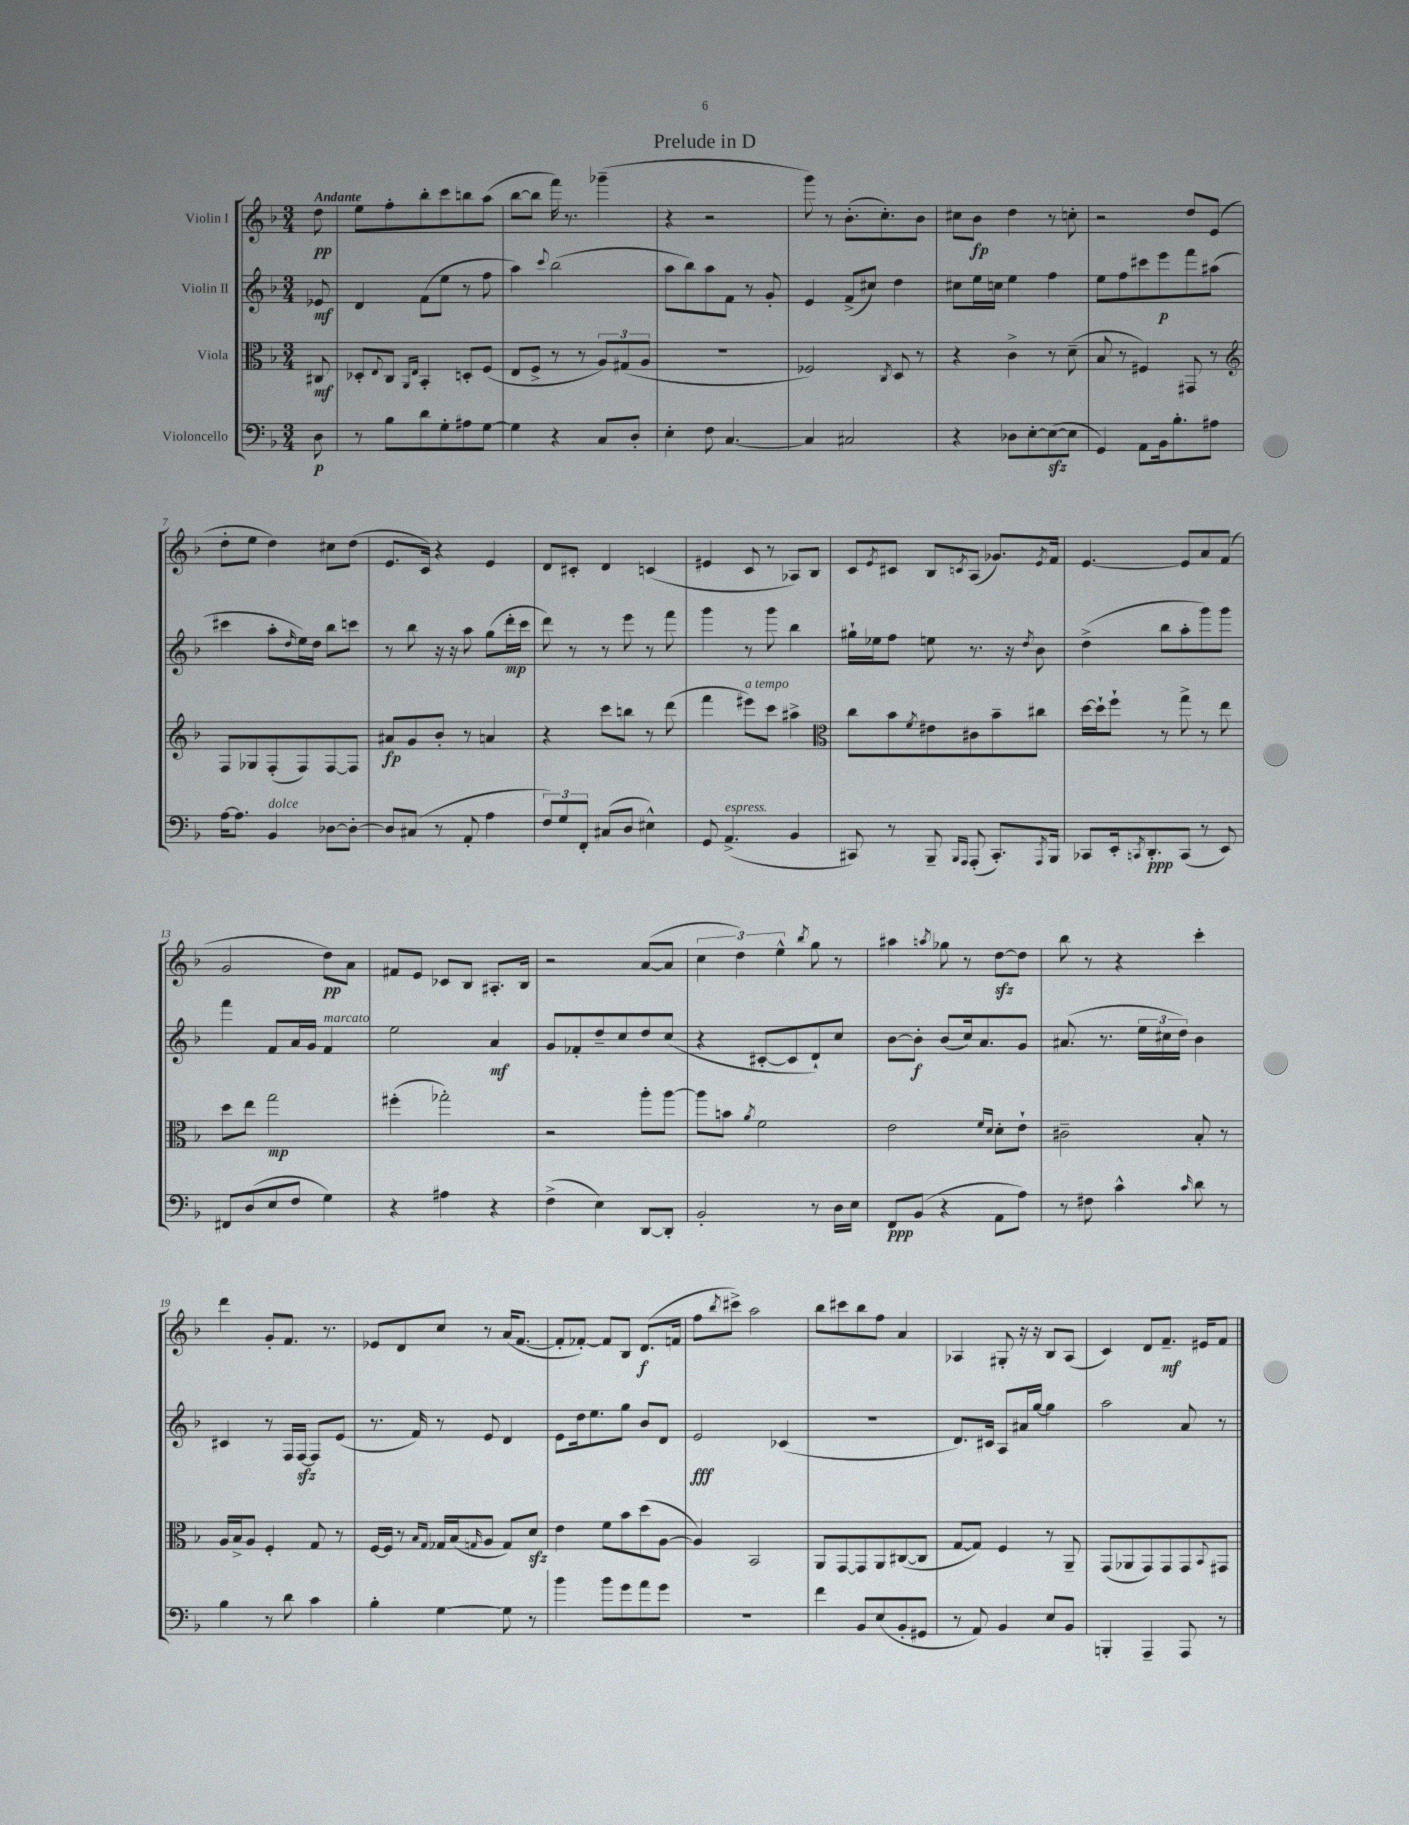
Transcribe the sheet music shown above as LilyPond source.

\header { title = "Prelude in D" }
<<
\new StaffGroup <<
\new Staff = "s0" \with { instrumentName = "Violin I" } {
    \clef treble \key f \major \numericTimeSignature \time 3/4 \partial 8 \tempo "Andante"
    d''8\pp |
    e''8 f''8-. bes''8-. c'''8 b''8 a''8( |
    bes''8~ bes''8 f'''16) r8. ges'''4--( |
    r4 r2 |
    g'''8) r8 bes'8.-.( c''8.-.) bes'8 |
    cis''8 bes'8\fp d''4 r8 c''8-. |
    r2 d''8 e'8( |
    d''8-. e''8 d''4) cis''8 d''8( |
    e'8. c'16) r4 e'4 |
    d'8 cis'8-. d'4 c'4( |
    eis'4 c'8 r8 aes8) bes8 |
    c'8 \acciaccatura { e'8 } cis'8 bes8 \acciaccatura { c'8 } a8( ges'8.) \acciaccatura { e'8 } f'16 |
    e'4.~ e'8 a'8 f'8( |
    g'2 d''8\pp) a'8 |
    fis'8 e'8 ces'8 bes8 ais8.-. bes16 |
    r2 a'8~( a'8 |
    \tuplet 3/2 { c''4 d''4) e''4-^ } \acciaccatura { bes''8 } g''8 r8 |
    ais''4 \acciaccatura { a''8 } ges''8 r8 d''8~\sfz d''8 |
    bes''8 r8 r4 c'''4-. |
    d'''4 g'8-. f'8. r8. |
    ees'8 d'8 c''8 r8 a'16( f'8.~ |
    f'8-. fes'8~-.) fes'8 bes8 d'8.\f( f'16 |
    f''8 \acciaccatura { bes''8 } cis'''8->) a''2 |
    bes''8 cis'''8 bes''8 f''8 a'4 |
    aes4 gis8-. r16 r16 bes8 aes8( |
    c'4) d'8 f'8.--\mf eis'16 f'8 \bar "|." |
}
\new Staff = "s1" \with { instrumentName = "Violin II" } {
    \clef treble \key f \major \numericTimeSignature \time 3/4 \partial 8
    ees'8\mf |
    d'4 f'8( e''8 r8 f''8 |
    a''4) \appoggiatura { c'''8 } bes''2( |
    a''8 bes''8) a''8 f'8 r8 g'8-. |
    e'4 f'8->( cis''8) d''4 |
    cis''8 e''16 c''16 e''4 f''4 |
    e''8 f''8 cis'''8 e'''8\p f'''8 ais''8( |
    cis'''4 a''8-. \grace { d''16 } e''16) d''16 bes''8 c'''8 |
    r8 bes''8 r16 r16 a''8 g''8( d'''16-.\mp c'''16 |
    d'''8) r8 r8 e'''8 r8 f'''8 |
    g'''4 r8 g'''8 bes''4 |
    gis''16-! ees''16 f''8 e''8 r8. r16 \acciaccatura { d''8 } bes'8 |
    d''4->( bes''8 a''8-. g'''8) g'''8 |
    f'''4 f'8 a'16 g'16 f'4^\markup { \italic "marcato" } |
    e''2 a'4\mf |
    g'8 fes'8-. d''8-- c''8 d''8 c''8( |
    r4 cis'8~-. cis'8 d'8-!) c''8 |
    bes'8~ bes'8-.\f bes'8( c''16) a'8. g'8 |
    ais'8.( r8. \tuplet 3/2 { e''16 cis''16 d''16) } bes'4 |
    cis'4 r8 f16 f16~\sfz f8 e'8( |
    r8. f'16) r8 e'8 d'4 |
    e'8 d''16 e''8. g''8 bes'8 d'8 |
    e'2\fff ces'4( |
    R2. |
    d'8.) cis'16 a8 ais'16 g''16~ g''4 |
    a''2 a'8 r8 \bar "|." |
}
\new Staff = "s2" \with { instrumentName = "Viola" } {
    \clef alto \key f \major \numericTimeSignature \time 3/4 \partial 8
    cis8\mf |
    des8-. \appoggiatura { e8 } c8 \grace { a,16 e16 } bes,4-. d8-. f8( |
    e8 f8-> r8 r8 \tuplet 3/2 { a8) gis8( a8 } |
    R2. |
    fes2) \acciaccatura { c8 } d8 r8 |
    r4 c'4-> r8 d'8--( |
    bes8 r8 fis4) gis,8 r8 |
    \clef treble f8 ges8 f8-.( f8) f8~ f8 |
    ais'8\fp g'8 bes'8-. r8 a'4 |
    r4 c'''8 b''8 r8 d'''8( |
    f'''4 eis'''8^\markup { \italic "a tempo" }) c'''8 ais''4-> |
    \clef alto c''8 bes'8 \acciaccatura { f'8 } eis'8 cis'8 bes'8-- cis''8 |
    d''16~ d''16-! f''8-! r8 g''8-> r8 e''8 |
    d''8 e''8 g''2\mp |
    fis''4-.( ges''2-.) |
    r2 a''8-. a''8~ |
    a''8 b'8 \acciaccatura { a'8 } f'2 |
    e'2 \grace { f'16 d'16 } d'8-. e'8-! |
    cis'2-- bes8-. r8 |
    a16 bes16-> a8 f4-. g8 r8 |
    f16~ f16 r8 \grace { bes16 g16 } ges16 bes16( \grace { g16 } a8 g8) d'8\sfz |
    e'4 f'8 bes'8 d''8( a8~ |
    a4) bes,2 |
    a,8 g,8~ g,8 a,8 cis8~( cis8 |
    g8~ g8) f4 r8 a,8-- |
    g,8( aes,8 g,8) g,8 g,8 \appoggiatura { bes,8 } gis,8 \bar "|." |
}
\new Staff = "s3" \with { instrumentName = "Violoncello" } {
    \clef bass \key f \major \numericTimeSignature \time 3/4 \partial 8
    d8\p |
    r8 bes8 d'8 g8-. ais8 g8~ |
    g4 r4 c8 d8-. |
    e4-. f8 c4.~ |
    c4 cis2 |
    r4 des8 e8~-. e8~\sfz( e8 |
    g,4) a,8 bes,16 bes8.-. ais8 |
    a16~ a8. bes,4^\markup { \italic "dolce" } des8~ des8~-. |
    des8 cis8( r8 a,8-. a4 |
    \tuplet 3/2 { f8) g8 f,8-. } cis8( d8 eis4-^) |
    g,8 a,4.->^\markup { \italic "espress." }( bes,4 |
    cis,8) r8 bes,,8-- \grace { bes,,16 a,,16 } a,,8-.( cis,8.-.) \acciaccatura { a,,8 } bes,,16 |
    ces,8 e,16-. \acciaccatura { c,8 } d,8.-.\ppp c,8( r8 e,8) |
    fis,8 d8( e8 f8 g4) |
    r4 ais4 r4 |
    f4->( e4) d,8~ d,8-. |
    bes,2-. r8 d16 e16 |
    f,8\ppp bes,8( r4 a,8 a8) |
    r8 fis8 c'4-^ \grace { c'16 } d'8 r8 |
    bes4 r8 d'8 c'4 |
    bes4-. g4~ g8 r8 |
    bes'4 bes'8 g'8 a'8 g'8 |
    R2. |
    f'4 bes,8 e8( bes,8-. gis,8 |
    r8 a,8) bes,4 e8 bes,8 |
    b,,4-. a,,4-- a,,8 r8 \bar "|." |
}
>>
>>
